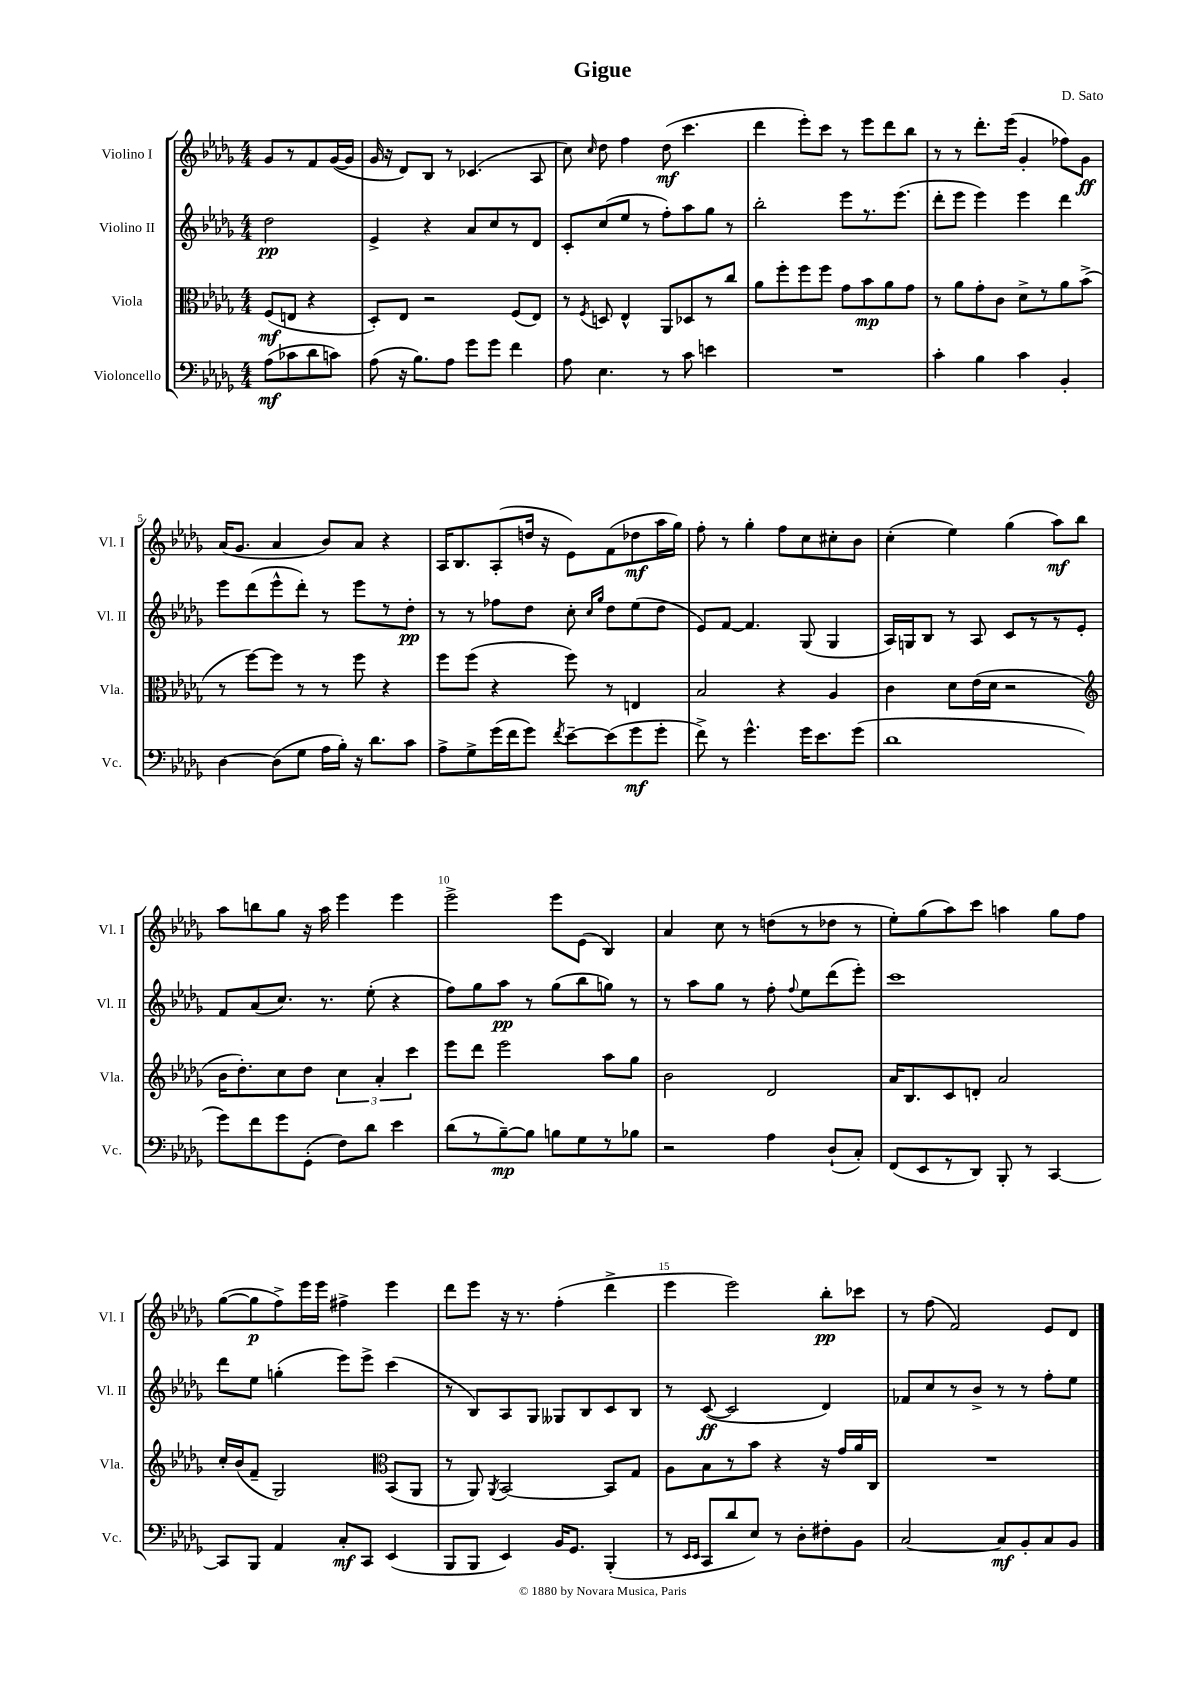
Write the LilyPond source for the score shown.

\header { title = "Gigue" composer = "D. Sato" }
<<
\new StaffGroup <<
\new Staff = "s0" \with { instrumentName = "Violino I" shortInstrumentName = "Vl. I" } {
    \clef treble \key des \major \numericTimeSignature \time 4/4 \partial 2
    \autoBeamOff ges'8[ r8 f'8 ges'16~( ges'16] |
    ges'16 r16 des'8[) bes8] r8 ces'4.( aes8 |
    c''8) \grace { c''16 } des''8 f''4 des''8\mf( c'''4. |
    des'''4 ees'''8[-.) c'''8] r8 ees'''8[ des'''8 bes''8] |
    r8 r8 des'''8.[-. ees'''16]( ges'4-. fes''8[) ges'8]\ff |
    aes'16[( ges'8.] aes'4 bes'8[) aes'8] r4 |
    aes16[ bes8. aes8-.( d''16] r16 ees'8[) f'8( des''8\mf aes''16 ges''16]) |
    f''8-. r8 ges''4-. f''8[ c''8 cis''8-. bes'8] |
    c''4-.( ees''4) ges''4( aes''8[\mf) bes''8] |
    aes''8[ b''8 ges''8] r16 aes''16 ees'''4 ees'''4 |
    ees'''2-> ees'''8[ ees'8]( bes4) |
    aes'4 c''8 r8 d''8[( r8 des''8] r8 |
    ees''8[-.) ges''8( aes''8) c'''8] a''4 ges''8[ f''8] |
    ges''8[~( ges''8\p f''8->) ees'''16 ees'''16] fis''4-> ees'''4 |
    des'''8[ ees'''8] r16 r8. f''4-.( des'''4-> |
    ees'''4 ees'''2) bes''8[-.\pp ces'''8] |
    r8 f''8( f'2) ees'8[ des'8] \bar "|." |
}
\new Staff = "s1" \with { instrumentName = "Violino II" shortInstrumentName = "Vl. II" } {
    \clef treble \key des \major \numericTimeSignature \time 4/4 \partial 2
    \autoBeamOff des''2\pp |
    ees'4-> r4 aes'8[ c''8 r8 des'8] |
    c'8[-. c''8( ees''8] r8 f''8[-.) aes''8 ges''8] r8 |
    bes''2-. ees'''8[ r8. ees'''8.]( |
    des'''8[-. ees'''8] ees'''4) ees'''4 des'''4 |
    ees'''8[ des'''8( ees'''8-^ des'''8]-.) r8 ees'''8[ r8 des''8]-.\pp |
    r8 r8 fes''8[ des''8] c''8-. \grace { c''16[ ges''16] } des''8[ ees''8( des''8] |
    ees'8[) f'8]~ f'4. ges8( ges4 |
    aes16[) g16 bes8] r8 aes8 c'8[ r8 r8 ees'8]-. |
    f'8[ aes'8( c''8.]) r8. ees''8-.( r4 |
    f''8[) ges''8 aes''8]\pp r8 ges''8[( bes''8 g''8]) r8 |
    r8 aes''8[ ges''8] r8 f''8-. \appoggiatura { f''8 } ees''8[ des'''8( ees'''8]-.) |
    c'''1 |
    des'''8[ ees''8] g''4-.( ees'''8[) ees'''8]-> c'''4( |
    r8 bes8[) aes8 ges8] geses8[ bes8 c'8 bes8] |
    r8 c'8~\ff( c'2 des'4) |
    fes'8[ c''8 r8 bes'8]-> r8 r8 f''8[-. ees''8] \bar "|." |
}
\new Staff = "s2" \with { instrumentName = "Viola" shortInstrumentName = "Vla." } {
    \clef alto \key des \major \numericTimeSignature \time 4/4 \partial 2
    \autoBeamOff f8[\mf( e8] r4 |
    des8[-.) ees8] r2 f8[( ees8]) |
    r8 \acciaccatura { f8 } d8 ees4-^ aes,8[ des8 r8 c''8] |
    aes'8[ f''8-. f''8 f''8] ges'8[ bes'8\mp aes'8 ges'8] |
    r8 aes'8[ ges'8-. c'8] des'8[-> r8 aes'8 bes'8]->( |
    r8 f''8[~) f''8] r8 r8 f''8 r4 |
    f''8[ f''8]( r4 f''8) r8 e4 |
    bes2 r4 aes4 |
    c'4 des'8[ ees'16( des'16] r2 |
    \clef treble bes'16[ des''8.-.) c''8 des''8] \tuplet 3/2 { c''4 aes'4-. c'''4 } |
    ees'''8[ des'''8] ees'''2 aes''8[ ges''8] |
    bes'2 des'2 |
    aes'16[ bes8. c'8 d'8]-. aes'2 |
    c''16[-. bes'16( f'8]-- ges2) \clef alto bes,8[( aes,8] |
    r8 aes,8) \acciaccatura { aes,8 } bes,2~ bes,8[ ges8] |
    aes8[ bes8 r8 bes'8] r4 r16 ges'16[ aes'16 c16] |
    R1 \bar "|." |
}
\new Staff = "s3" \with { instrumentName = "Violoncello" shortInstrumentName = "Vc." } {
    \clef bass \key des \major \numericTimeSignature \time 4/4 \partial 2
    \autoBeamOff aes8[\mf( ces'8 des'8 c'8]) |
    aes8( r16 bes8.[) aes8] ges'8[ ges'8] f'4 |
    aes8 ees4. r8 c'8 e'4 |
    R1 |
    c'4-. bes4 c'4 bes,4-. |
    des4~ des8[( ges8] aes16[ bes16]-.) r16 des'8.[ c'8] |
    aes8[-> ges8-> ges'16( f'16 ges'8]) \acciaccatura { f'8 } ees'8[~-- ees'8( ges'8\mf ges'8]-. |
    f'8->) r8 ges'4.-^ ges'16[ ees'8. ges'8]( |
    des'1 |
    ges'8[) f'8 ges'8 ges,8]-.( f8[) des'8] ees'4 |
    des'8[( r8 bes8~--\mp) bes8] b8[ ges8 r8 bes8] |
    r2 aes4 des8[-!( c8]-.) |
    f,8[( ees,8 r8 des,8]) bes,,8-. r8 c,4~ |
    c,8[ bes,,8] aes,4 c8[-.\mf c,8] ees,4( |
    bes,,8[ bes,,8] ees,4) bes,16[ ges,8.] bes,,4-.( |
    r8 \grace { ees,16[ ees,16] } c,8[ des'8 ees8]) r8 des8[-. fis8-. bes,8] |
    c2~ c8[\mf bes,8-. c8 bes,8] \bar "|." |
}
>>
>>
\layout { \context { \Score \override BarNumber.break-visibility = ##(#f #t #t) barNumberVisibility = #(every-nth-bar-number-visible 5) } }
